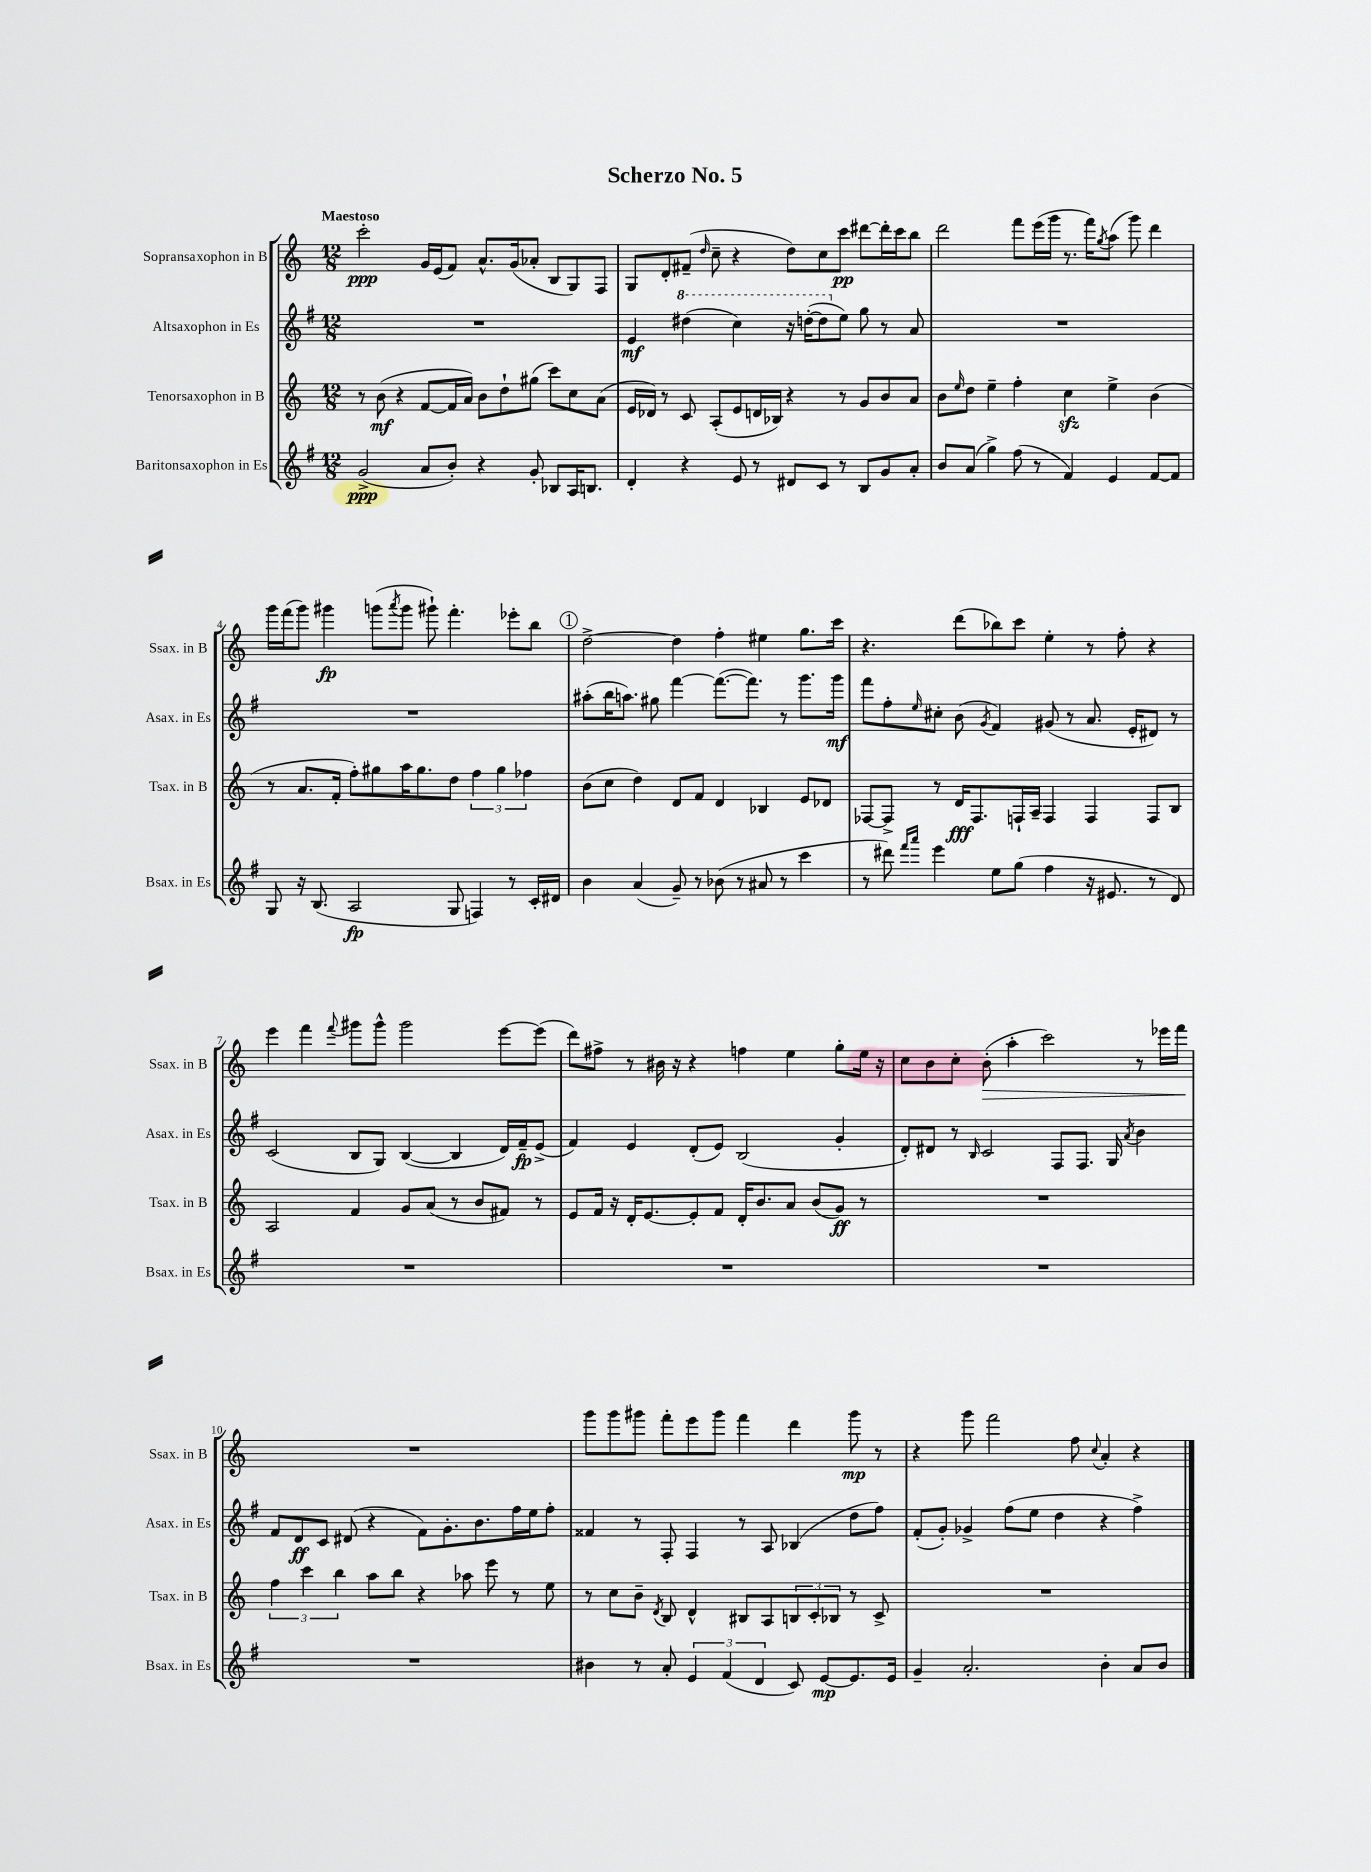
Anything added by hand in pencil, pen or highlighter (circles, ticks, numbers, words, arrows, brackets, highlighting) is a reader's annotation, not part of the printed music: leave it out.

**kern	**kern	**kern	**kern
*staff4	*staff3	*staff2	*staff1
*clefG2	*clefG2	*clefG2	*clefG2
*k[f#]	*k[]	*k[f#]	*k[]
*M12/8	*M12/8	*M12/8	*M12/8
(2g^	8r	1.r	2ccc'
.	(8b	.	.
.	4r	.	.
8a	[8f	.	16g
.	.	.	(16e
8b')	16f]	.	8f)
.	16a)	.	.
4r	8b	.	8.a^^
.	8dd`	.	.
.	.	.	(16g
8g'	(8gg#	.	8a-'
8B-	8ccc)	.	8B
16A	8cc	.	8G)
8.B	.	.	.
.	(8a	.	8F
=	=	=	=
4d'	16e	4e	8G
.	16d-)	.	.
.	8r	.	8d'
4r	8c	(4ddd#	(8f#~
.	.	.	16qqdd
.	(8A'	.	8cc~
8e	8e	4ccc)	4r
8r	16d	.	.
.	16B-)	.	.
8d#	4r	16r	8dd)
.	.	([16ddd'	.
8c	.	8ddd]	8cc
8r	8r	8ee)	8ccc
8B	8g	8gg	[8ddd#
8g	8b	8r	16ddd#']
.	.	.	16ccc
8a'	8a	8a	8bb
=	=	=	=
8b	8b	1.r	2ddd
.	16qqee	.	.
(8a	8dd	.	.
4gg^)	4ee~	.	.
(8ff#	4ff'	.	8fff
8r	.	.	(16eee
.	.	.	16ggg
4f#)	4cc	.	8.r
.	.	.	16fff)
.	.	.	8qgg
4e	4ee^	.	(8aa
.	.	.	8ggg)
[8f#	(4b	.	4ddd
8f#]	.	.	.
=	=	=	=
8G	8r	1.r	16ggg
.	.	.	(16fff
16r	8.a	.	8ggg)
(8.B	.	.	.
.	.	.	4ggg#
.	16f'	.	.
2A	8ff')	.	.
.	8gg#	.	(8ggg
.	.	.	8qaaa
.	16aa	.	8ggg
.	8.gg#	.	.
.	.	.	8ggg#`)
8G	8dd	.	4.fff'
4F)	6ff	.	.
.	6gg#	.	.
8r	.	.	8eee-'
.	6ff-	.	.
16c'	.	.	8bb
16d#	.	.	.
=	=	=	=
4b	(8b	(8aa#'	[2dd^
.	8cc	16bb	.
.	.	8.aa)	.
(4a	4dd)	.	.
.	.	8gg#	.
8g~)	8d	[4fff#	4dd]
8r	8f	.	.
(8b-	4d	(8.fff#_	4ff'
8r	.	.	.
.	.	8.fff#])	.
8a#	4B-	.	4ee#
8r	.	8r	.
4ccc	8e	8.ggg	8.gg
.	8d-	.	.
.	.	16ggg	16ccc
=	=	=	=
8r	[8F-	8fff#	4.r
8ddd#)	8F-^]	8ff#'	.
16qqfff#	.	.	.
16qqaaa	.	16qqee	.
4eee	8r	8cc#'	.
.	16d	(8b	(8ddd
.	8.F-	.	.
.	.	8qg	.
8ee	.	4f#)	8bb-)
(8gg	16F`	.	8ccc
.	16A~	.	.
4ff#	4F	(8g#	4ee'
.	.	8r	.
16r	4F	8.a	8r
8.e#	.	.	.
.	.	.	8ff'
.	.	16e'	.
8r	8F	8d#)	4r
8d)	8B	8r	.
=	=	=	=
1.r	2A	(2c	4eee
.	.	.	4fff
.	.	.	8qqfff
.	4f	8B	8ggg#
.	.	8G)	8ggg#^^
.	8g	([4B	2ggg#
.	(8a	.	.
.	8r	4B]	.
.	8b	.	.
.	8f#)	16d)	[8eee
.	.	16f#~	.
.	8r	(8e^	(8eee]
=	=	=	=
1.r	8e	4f#)	8ddd)
.	16f	.	8ff#^
.	16r	.	.
.	16d'	4e	8r
.	[8.e	.	.
.	.	.	16b#
.	.	.	16r
.	8e']	(8d'	4r
.	8f	8e)	.
.	16d'	(2B	4ff
.	8.b	.	.
.	8a	.	4ee
.	(8b	.	.
.	8g)	4g'	8gg'
.	8r	.	16ee
.	.	.	16r
=	=	=	=
1.r	1.r	8d')	8cc
.	.	8d#	8b
.	.	8r	8cc'
.	.	16qqB	.
.	.	2c	(8b'
.	.	.	4aa'
.	.	.	2ccc)
.	.	8F#	.
.	.	8.F#	.
.	.	16G	.
.	.	8qa	.
.	.	4b	8r
.	.	.	16eee-
.	.	.	16fff
=	=	=	=
1.r	6ff	8f#	1.r
.	.	8d	.
.	6ccc	.	.
.	.	8c	.
.	6bb	.	.
.	.	(8d#	.
.	8aa	4r	.
.	8bb	.	.
.	4r	8f#)	.
.	.	8.g'	.
.	8aa-	.	.
.	.	8.b	.
.	8eee	.	.
.	8r	16ff#	.
.	.	16ee	.
.	8ee	8ff#'	.
=	=	=	=
4b#	8r	4f##	8ggg
.	8cc	.	8ggg
8r	8b~	8r	8ggg#
.	8qd	.	.
8a'	8B	8F#'	8fff'
6e	4d^^	4F#	8eee
.	.	.	8ggg#
(6f#	.	.	.
.	8B#	8r	4fff
6d	.	.	.
.	8A	8A	.
8c)	12B	(4B-	4ddd
.	12c'	.	.
[8e	.	.	.
.	12B-	.	.
8.e]	8r	8dd	8ggg#
.	8c^	8ff#)	8r
16e	.	.	.
=	=	=	=
4g~	1.r	(8f#'	4r
.	.	8g')	.
2.a'	.	4g-^	8ggg
.	.	.	2fff
.	.	(8ff#	.
.	.	8ee	.
.	.	4dd	.
.	.	.	8ff
.	.	.	8qqcc
4b'	.	4r	4a'
8a	.	4ff#^)	4r
8b	.	.	.
==	==	==	==
*-	*-	*-	*-
